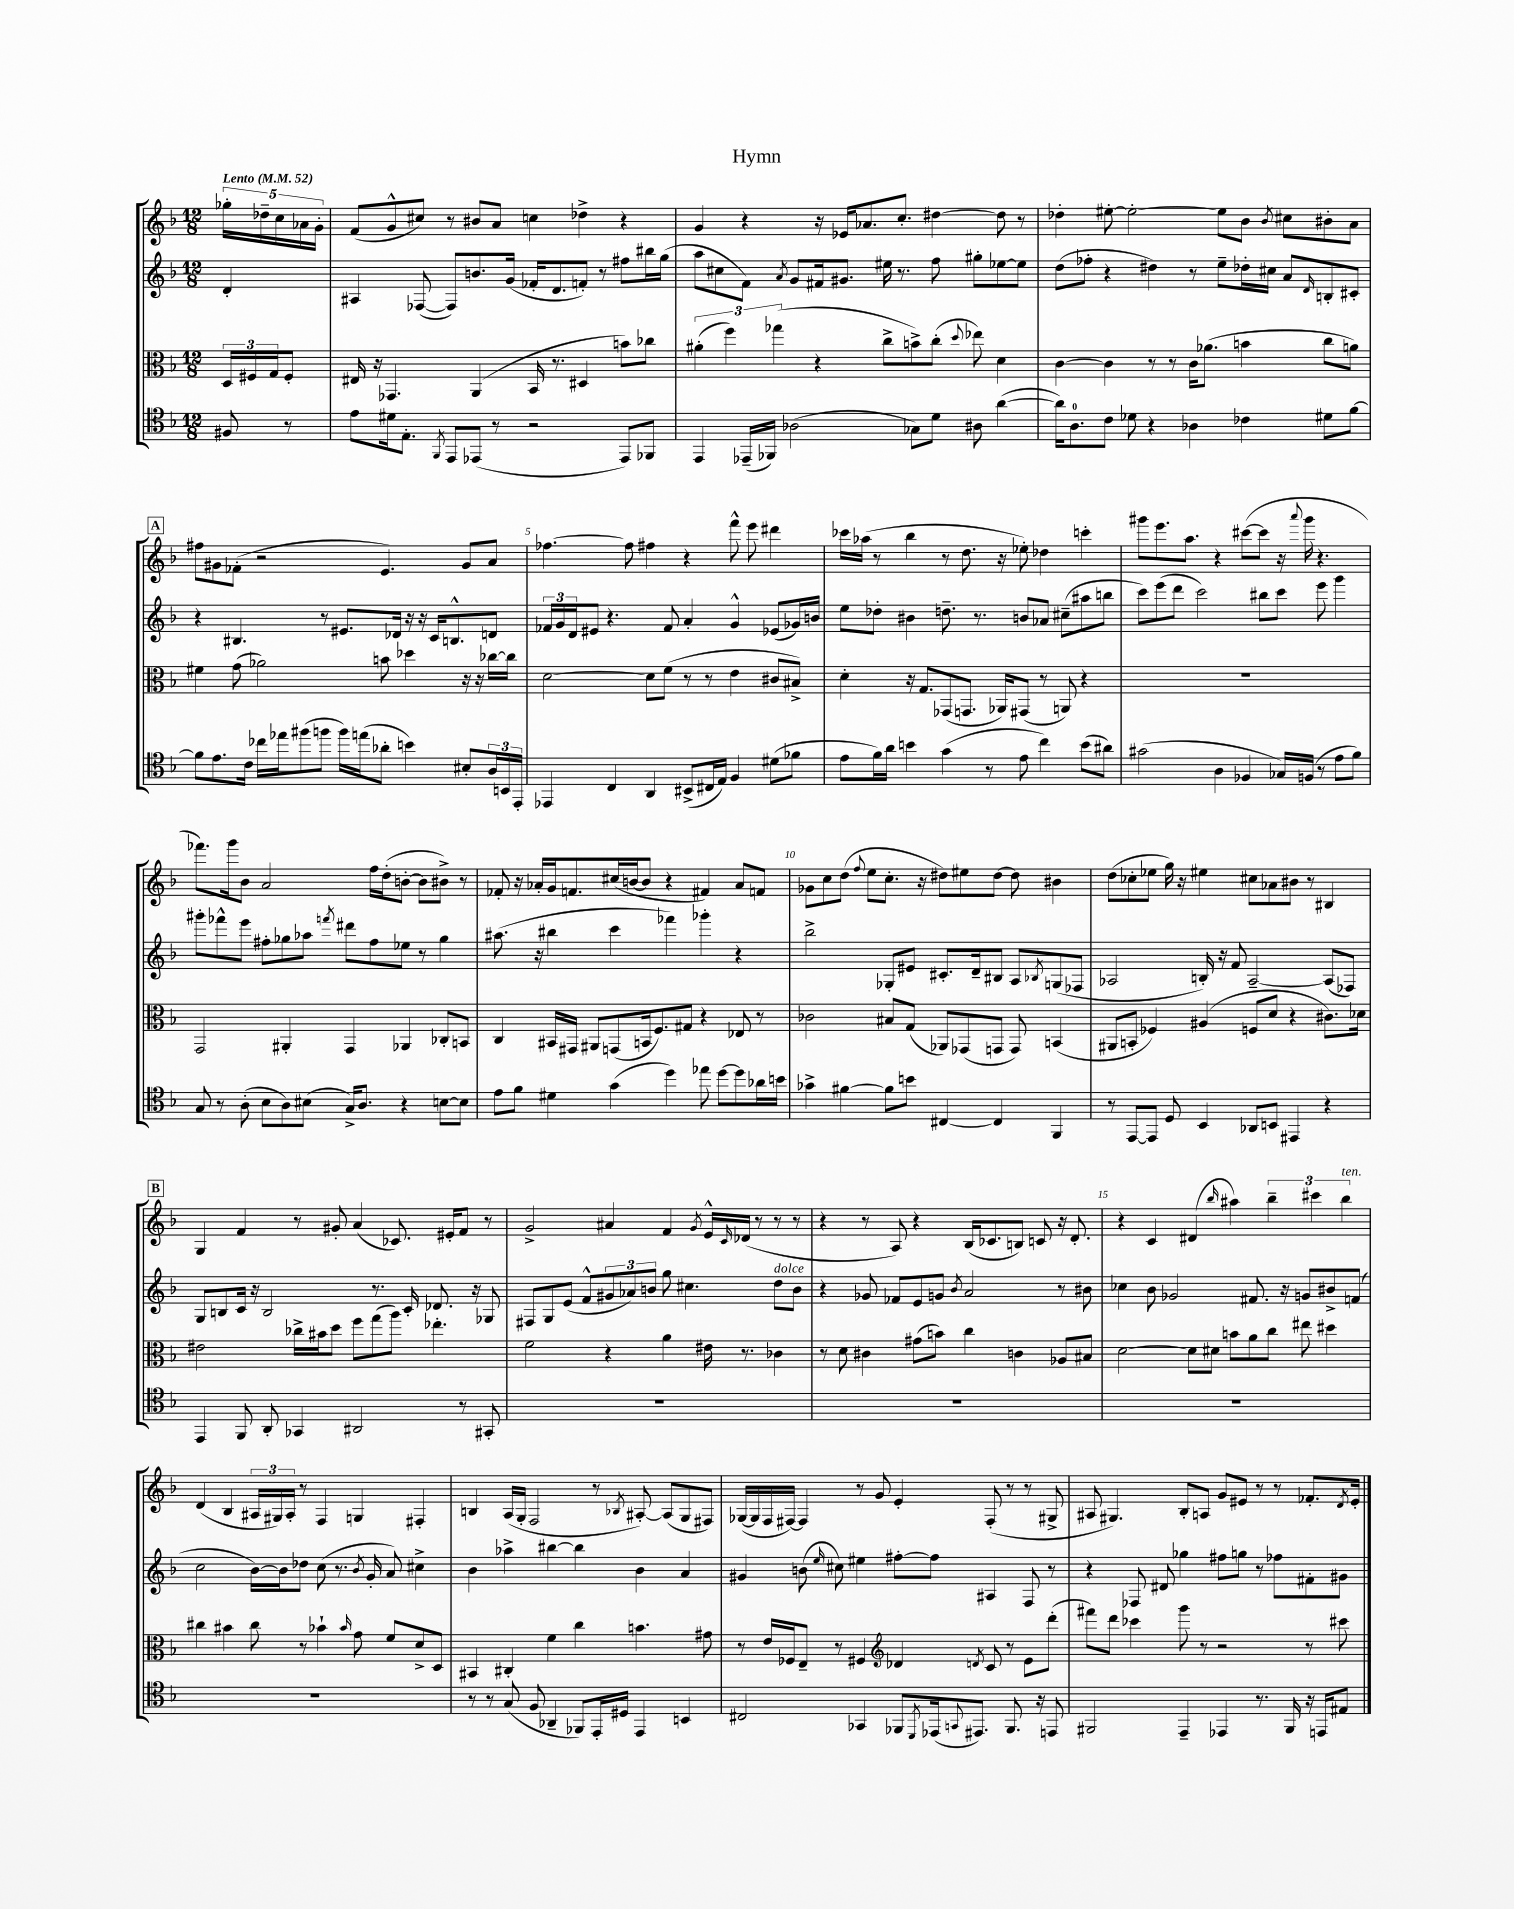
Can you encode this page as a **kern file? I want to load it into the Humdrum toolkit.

**kern	**kern	**kern	**kern
*staff4	*staff3	*staff2	*staff1
*clefC4	*clefC3	*clefG2	*clefG2
*k[b-]	*k[b-]	*k[b-]	*k[b-]
*M12/8	*M12/8	*M12/8	*M12/8
*MM52	*MM52	*MM52	*MM52
8F#/	24D/LL	4d'/	20gg-'\LL
.	24F#/	.	.
.	.	.	20dd-~\
.	24G/J	.	.
.	.	.	20cc\
8r	8F#'/J	.	.
.	.	.	20a-\
.	.	.	20g'\JJ
=	=	=	=
8e\L	16E#/	4A#/	(8f/L
.	16r	.	.
16d#\k	4.GG-/	.	8g^^/
8.E'\J	.	.	.
.	.	([8F-/	8cc#/J)
8qFF/	.	.	.
8EE/L	.	8F-/]L)	8r
(8EE-/J	(4AA/	8.b/	8b#/L
8r	.	.	8a/J
.	.	(16g/Jk	.
2r	16BB-/	16f-'/LK	4cc\
.	8.r	8.d/	.
.	4D#/	8f'/J)	4dd-^\
.	.	8r	.
8EE-/L)	8b\L)	8ff#\L	4r
8FF-/J	8cc-\J	16bb#\L	.
.	.	(16gg\JJ	.
=	=	=	=
4EE/	(6a#'\	8aa\L	4g/
.	.	8cc#\	.
.	6ff\)	.	.
(16EE-~/LL	.	8f\J)	4r
16FF-/JJ)	.	.	.
.	(6gg-\	.	.
.	.	8qa/	.
(2A-\	.	8g/L	.
.	4r	16f#/k	16r
.	.	8.g#/J	16e-/LK
.	.	.	8.a-/
.	8cc^\L	16ee#\	.
.	.	8.r	8.cc'/J
8G-\L)	8b^\)	.	.
8d\J	(8cc'\J	8ff\	[4dd#\
.	8qqdd/	.	.
8A#\	8ee-\)	8gg#'\L	.
([4a\	4d\	[8ee-\	8dd#\]
.	.	8ee-\]J	8r
=	=	=	=
16a\]LK)	[4c\	(8dd\L	4dd-'\
8.A\	.	.	.
.	.	8ff-'\J	.
8c\J	4c\]	4r	[8ee#'\
8d-\	.	.	2ee#'\_
4r	8r	4dd#\)	.
.	8r	.	.
4A-\	16c\LK	8r	.
.	(8.a-\J	.	.
.	.	8ee~\L	8ee#\]L
4c-\	4b\	16dd-'\L	8b-\J
.	.	16cc#\JJ	.
.	.	.	8qb-/
.	.	8a/L	8cc#\L
.	.	16qqd/	.
8d#\L	8cc\L	8B'/	8b#'\
[8f\J	8a\J)	8c#'/J	8a\J
=	=	=	=
8f\]L	4f#\	4r	8ff#\L
8.e\	.	.	8g#\
.	(8g\	4.B#/	(8f-'\J
16c\Jk	.	.	.
16cc-\LL	2a-\)	.	2r
16ee-\J	.	.	.
(8ff#\	.	.	.
8ff\J	.	8r	.
16ff\LL)	.	8.e#/L	.
(16ee\J	.	.	.
8a-'\J	8b\	.	4.e/)
.	.	16d-/Jk	.
4b\)	4dd-\	16r	.
.	.	16r	.
.	.	16c/LK	.
.	.	8.B^^/	.
8B#'/L	16r	.	8g#/L
.	16r	.	.
24A/L	[16cc-\LL	8d/J	8a/J
24BB/	.	.	.
.	16cc-\]JJ	.	.
24EE'/JJ	.	.	.
=	=	=	=
4EE-/	[2d\	24f-/LL	[4.ff-\
.	.	24g/	.
.	.	24d/J	.
.	.	8e#/J	.
4C/	.	4.r	.
.	.	.	8ff-\]
4AA/	8d\]L	.	4ff#\
.	(8f\J	8f-/	.
(8BB#^/L	8r	4a'/	4r
16C#/L	8r	.	.
16E/JJ)	.	.	.
4F/	4e\	4g^^/	8fff^^\
.	.	.	8eee\
(8d#\L	8c#/L	(8e-/L	4ddd#\
8f-\J	8B#^/J)	16g-/L)	.
.	.	16b/JJ	.
=	=	=	=
8e\L	4d'\	8ee\L	16ccc-\LL
.	.	.	(16aa-\JJ
16f\L)	.	8dd-'\J	8r
16a\JJ	.	.	.
4b\	16r	4b#\	4bb-\
.	8.G/L	.	.
(4g\	(8GG-/	8.dd~\	8r
.	8.GG/J	.	8.dd\
.	.	8.r	.
8r	.	.	.
.	16AA-/LK)	.	16r
8e\	(8GG#/J	8b/L	8ee-'\)
4cc\)	8r	8a-/J	4dd-\
.	8AA/)	(8cc#~\L	.
(8b\L	4r	8aa#\	4ccc'\
8a#\J)	.	8bb\J	.
=	=	=	=
(2g#\	1.r	8ccc\L)	8ggg#\L
.	.	(8eee\	8.eee\
.	.	8ddd\J	.
.	.	.	8.aa\J
.	.	2ccc\)	.
4A\	.	.	4r
4F-/	.	.	([8ccc#\L
.	.	8bb#\L	8ccc#\]J
16G-/LL)	.	8ccc\J	16r
.	.	.	8qqaaa/
(16F/JJ	.	.	16ggg#\
8r	.	8eee\	4.r
8e\L	.	4ggg\	.
8f\J)	.	.	.
=	=	=	=
8G/	2GG/	8ggg#'\L	8.fff-\L)
8r	.	8fff-^^\	.
.	.	.	16ggg\k
(8A'\	.	8eee\J	8b-\J
8B-\L	.	8ff#'\L	2a/
8A\)	4AA#'/	8gg-\	.
(8B#\J	.	8aa-\J	.
.	.	8qfff/	.
16G^/LK)	4GG/	8ddd#\L	.
8.A/J	.	.	.
.	.	8ff#\	16ff\LL
.	.	.	(16dd'\J
4r	4AA-/	8ee-\J	[8b'\J
.	.	8r	8b\]L
[8B\L	8C-'/L	4gg-\	8b#^\J)
8B\]J	8BB/J	.	8r
=	=	=	=
8e\L	4C/	(8.aa#\	8f-'/
8f\J	.	.	16r
.	.	16r	16a-'/LL
4d#\	16BB#/LL	4bb#\	16g/J
.	16GG#/JJ	.	8.f/
.	8AA#/L	.	.
(4g\	(8GG/	4ccc\	(16cc#/L
.	.	.	[16b/J
.	16BB/k	.	8b/]J
.	8.F/)	.	.
4dd\)	.	4fff-\)	4r
.	8G#/J	.	.
8ee-\	4r	4ggg-'\	4f#/)
[8dd\L	.	.	.
8dd\]	8E-/	4r	8a-/L
16a-\L	8r	.	8f/J
16b\JJ	.	.	.
=	=	=	=
4g-^\	2c-\	2bb-^\	8g-\L
.	.	.	8cc\
[4f#\	.	.	(8dd\J
.	.	.	8qqff/
.	.	.	8ee\L
8f#\]L	8B#/L	8G-'/L	8.cc'\J
8b\J	(8G/J	8e#/J	.
.	.	.	16r
[4C#/	8AA-/L)	8.c#'/L	8dd#\L)
.	(8GG-/	.	8ee#\
.	.	16d~/k	.
4C#/]	8GG/J	8B#/J	[8dd#\J
.	8GG/)	8A/L	8dd#\]
.	.	8qB-/	.
4FF/	(4BB/	(8G/	4b#\
.	.	8F-/J	.
=	=	=	=
8r	8AA#/L	2A-/	(8dd\L
[8EE/L	8BB'/J	.	8cc-'\
8EE/]J	4F-/)	.	8ee-\J
8D/	.	.	16gg\)
.	.	.	16r
4BB-/	(4A#/	16B'/)	4ee#\
.	.	16r	.
.	.	8f/	.
8AA-/L	8F/L	[2A-~/	8cc#\L
8BB/J	8d/J	.	8a-\
4EE#/	4r	.	8b#\J
.	.	.	8r
4r	8.c#\L)	(8A-/]L	4B#/
.	.	8F-/J)	.
.	16d-\Jk	.	.
=	=	=	=
4EE/	2e#\	8G/L	4G/
.	.	8B/	.
8FF/	.	16c/Jk	4f/
.	.	16r	.
8AA'/	.	2B/	.
4GG-/	16cc-^\LL	.	8r
.	16b#\J	.	.
.	8dd\J	.	8g#'/
2AA#/	8ff\L	.	(4a/
.	(8gg\	8.r	.
.	8aa\J)	.	8.c-/)
.	.	16c'/	.
.	4.ee-'\	8.d-/	.
.	.	.	16e#'/LK
8r	.	.	8f/J
.	.	16r	.
8GG#'/	.	8G-/	8r
=	=	=	=
1.r	2f\	8F#/L	2g^/
.	.	8G/	.
.	.	(8e/J	.
.	.	8f^^/L	.
.	4r	12g#/	4a#/
.	.	12a-/)	.
.	.	12b/J	.
.	4a\	8gg\	4f/
.	.	4.cc#\	.
.	.	.	8qg/
.	16e#\	.	16e^^/LL
.	.	.	16qqc/
.	8.r	.	(16d-/JJ
.	.	.	8r
.	4c-\	8dd\L	8r
.	.	8b\J	8r
=	=	=	=
1.r	8r	4r	4r
.	8d\	.	.
.	4c#\	8g-/	8r
.	.	8f-/L	8A/)
.	(8g#\L	8e/	4r
.	8b\J)	8g/J	.
.	.	8qb-/	.
.	4cc\	2a/	(16B-/LK
.	.	.	8.c-/
.	4c\	.	8B/J)
.	.	.	8c/
.	8A-/L	8r	16r
.	.	.	8.d'/
.	8B#/J	8b#\	.
=	=	=	=
1.r	[2d\	4cc-\	4r
.	.	8b-\	4c/
.	.	2g-/	.
.	8d\]L	.	(4d#/
.	8d#\J	.	.
.	.	.	16qqbb-/
.	8b\L	.	4aa#\)
.	8a\	8.f#/	.
.	8cc\J	.	6bb-~\
.	.	16r	.
.	8ee#\	8g/L	.
.	.	.	6ccc#\
.	4dd#\	8b#^/	.
.	.	.	6bb-\
.	.	(8f/J	.
=	=	=	=
1.r	4cc#\	2cc\	(4d/
.	4b#\	.	4B-/
.	8cc#\	[16b-\LL)	24A#/LL
.	.	.	24G#/)
.	.	16b-\]J	.
.	.	.	24A#'/JJ
.	8r	8dd-\J	8r
.	4b-`\	(8cc\	4F/
.	.	8.r	.
.	16qqb-/	.	.
.	8g\	.	4G/
.	.	8qb-/	.
.	.	16g'/	.
.	8f/L	8a/)	.
.	8d^/	4cc#^\	4F#'/
.	8D/J	.	.
=	=	=	=
8r	4BB#/	4b-\	4B/
8r	.	.	.
(8G/	4C#'/	4aa-^\	(16A/LL
.	.	.	16G'/JJ
8F/	.	.	2F/
4AA-~/	4f\	[4bb#\	.
8FF-/L)	4cc\	4bb#\]	.
16EE'/L	.	.	8r
16D#/JJ	.	.	.
.	.	.	8qB-/
4EE/	4.b\	4b-\	[8A#'/)
.	.	.	(8A#/]L
4BB/	.	4a/	8G/
.	8g#\	.	8F#/J)
=	=	=	=
2C#/	8r	4g#/	([16G-/LL
.	.	.	16G-/]
.	16e/LL	.	16F/
.	16F-/J	.	[16F#/JJ)
.	8E~/J	(8b\	4F#/]
.	.	16qqee/	.
.	8r	8cc#\)	.
4GG-/	4F#/	4ee#\	8r
.	.	.	8g/
*	*clefG2	*	*
8FF-/L	4d-/	[8ff#'\L	4e'/
8qDD/	.	.	.
(16EE-/k	.	8ff#\]J	.
8qqGG/	.	.	.
8.EE#/J)	.	.	.
.	8qd/	.	.
.	8c/	4A#/	(8F#'/
8.FF-/	8r	.	8r
.	8e\L	8F/	8r
16r	.	.	.
8EE/	(8ddd'\J	8r	8G#^/
=	=	=	=
2FF#/	8fff#\L)	4r	8A#/
.	8ddd\J	.	4.G#/)
.	4ccc-\	8F-/	.
.	.	8d#/	.
4EE~/	8ggg\	4gg-\	8B-'/L
.	8r	.	8A/J
4EE-/	2r	8ff#\L	8g/L
.	.	8gg\J	8e#/J
8.r	.	8r	8r
.	.	8ff-\L	8r
16FF#/	.	.	.
16r	8r	8f#'\	8.f-'/L
16EE/LK	.	.	.
8E#/J	8ccc#\	8g#\J	.
.	.	.	8qd/
.	.	.	16e#'/Jk
==	==	==	==
*-	*-	*-	*-
